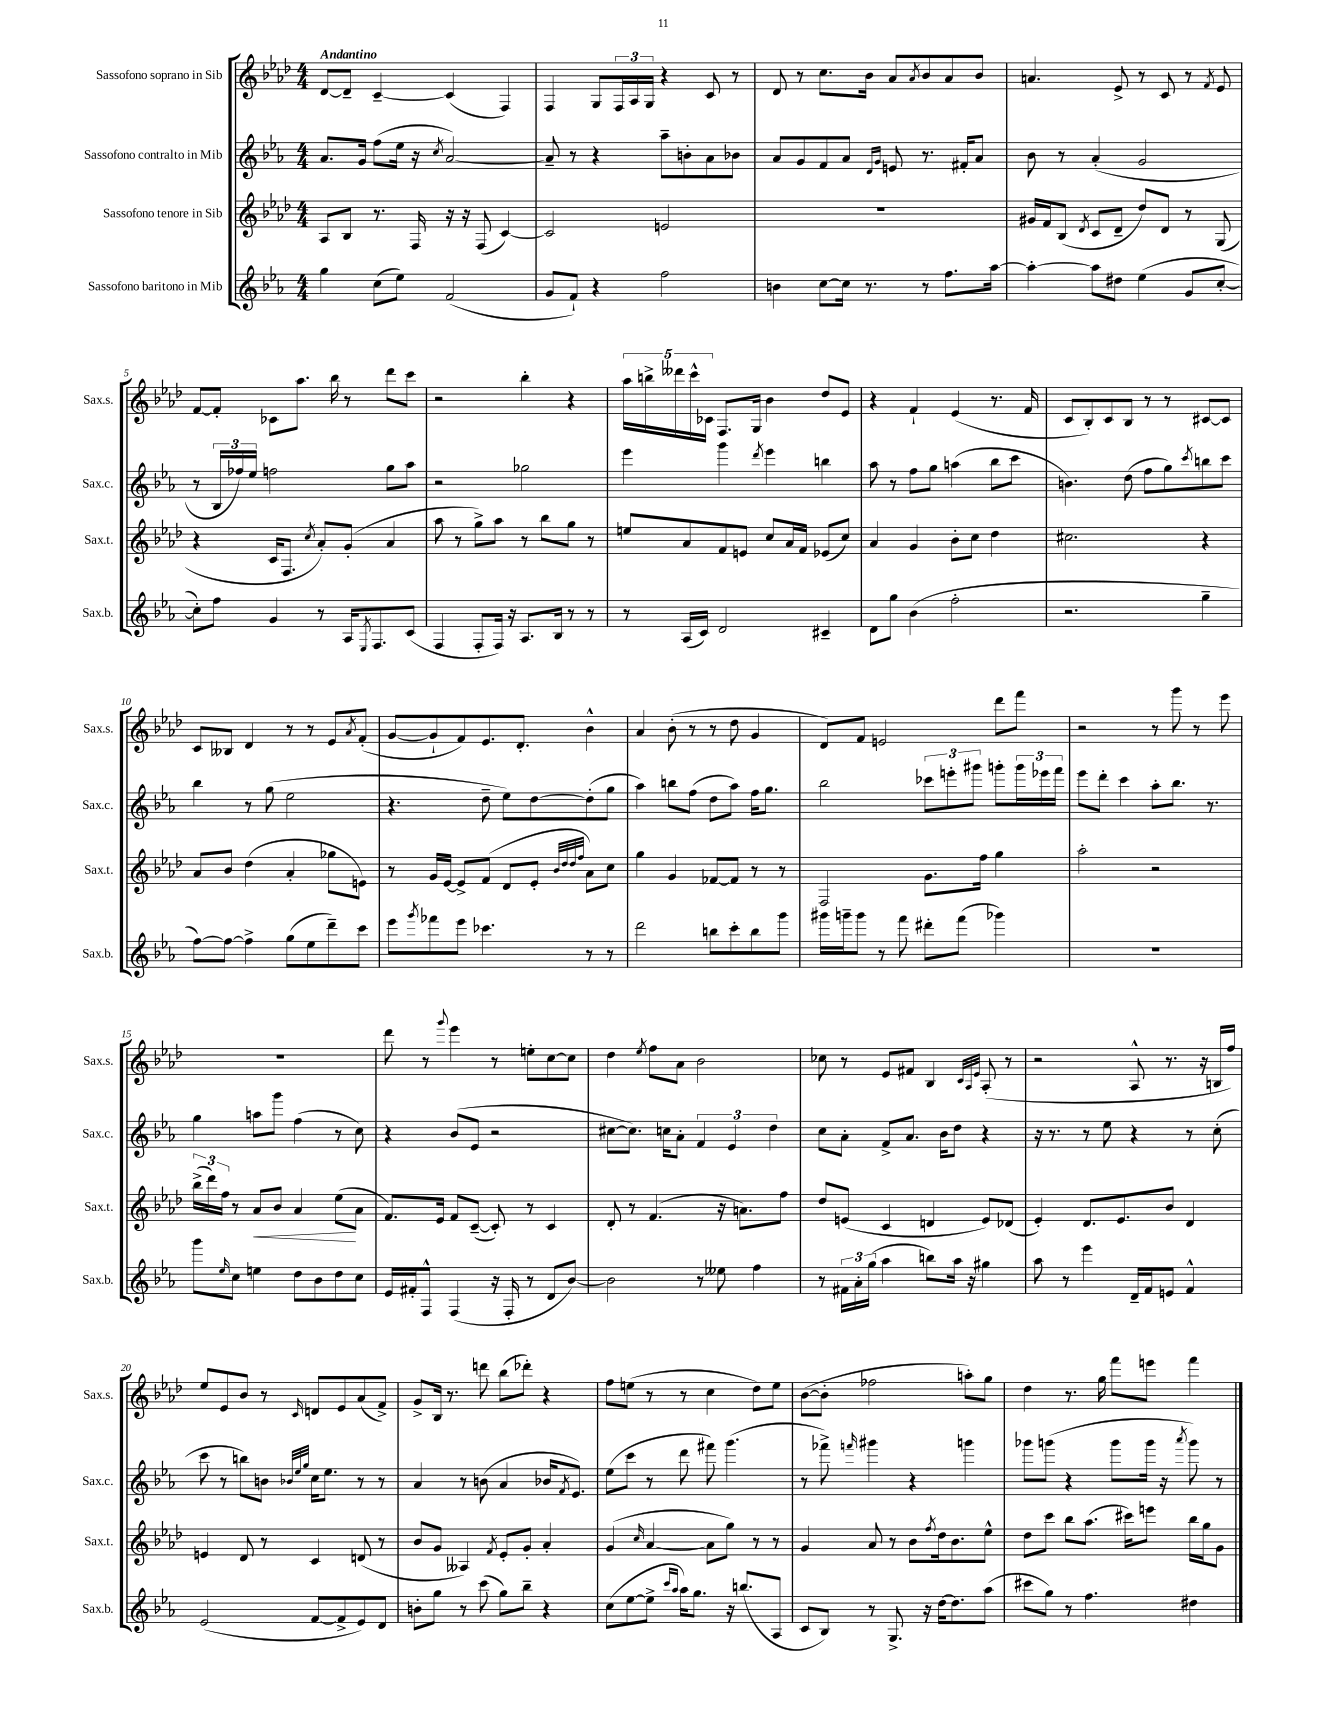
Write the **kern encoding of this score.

**kern	**kern	**dynam	**kern	**kern
*part4	*part3	*part3	*part2	*part1
*staff4	*staff3	*staff3	*staff2	*staff1
*I"Sassofono baritono in Mib	*I"Sassofono tenore in Sib	*	*I"Sassofono contralto in Mib	*I"Sassofono soprano in Sib
*I'Sax.b.	*I'Sax.t.	*	*I'Sax.c.	*I'Sax.s.
*clefG2	*clefG2	*	*clefG2	*clefG2
*k[b-e-a-]	*k[b-e-a-d-]	*	*k[b-e-a-]	*k[b-e-a-d-]
*M4/4	*M4/4	*	*M4/4	*M4/4
=1	=1	=1	=1	=1
!	!	!	!	!LO:TX:a:B:t=Andantino
4gg\	8A-/L	.	8.a-/L	[8d-/L
.	8B-/J	.	.	8d-~/J]
.	.	.	16g/Jk	.
(8cc\L	8.r	.	(8ff\L	[4c~/
8ee-\J)	.	.	16ee-\Jk	.
.	16F/	.	16r	.
.	.	.	8qcc/	.
(2f/	16r	.	[2a-/)	(4c/]
.	16r	.	.	.
.	(8F/	.	.	.
.	[4c/)	.	.	4F/)
=2	=2	=2	=2	=2
8g/L	2c/]	.	8a-~/]	4F/
8f`/J)	.	.	8r	.
4r	.	.	4r	8G/L
.	.	.	.	24F/L
.	.	.	.	24A-/
.	.	.	.	24G/JJ
2ff\	2en/	.	8aa-~\L	4r
.	.	.	8bn'\	.
.	.	.	8a-\	8c/
.	.	.	8b-X\J	8r
=3	=3	=3	=3	=3
4bn\	1r	.	8a-/L	8d-/
.	.	.	8g/	8r
[8cc\L	.	.	8f/	8.cc\L
16cc\Jk]	.	.	8a-/J	.
8.r	.	.	.	16b-\Jk
.	.	.	16qqd/LL	.
.	.	.	16qqg/JJ	.
.	.	.	8en/	8a-/L
.	.	.	.	8qa-/
8r	.	.	8.r	8b-/
8.ff\L	.	.	.	8a-/
.	.	.	16f#X'/KL	.
.	.	.	8a-/J	8b-/J
[16aa-\Jk	.	.	.	.
=4	=4	=4	=4	=4
4aa-'\_	16g#X/LL	.	8b-\	4.an/
.	16f/J	.	.	.
.	(8B-/J	.	8r	.
.	8qd-/	.	.	.
8aa-\L]	8c/L	.	(4a-'/	.
8dd#X\J	8d-~/J	.	.	8e-^/
(4ee-\	8dd-/L)	.	2g/	8r
.	8d-/J	.	.	8c/
8g/L	8r	.	.	8r
.	.	.	.	8qf/
[8cc'/J	(8G/	.	.	8e-/
!!LO:LB:g=z
=5	=5	=5	=5	=5
8cc'\L])	4r	.	8r	[8f/L
8ff\J	.	.	24B-/LL	8f'/J]
.	.	.	24ff-X/)	.
.	.	.	24ee-/JJ	.
4g/	16c/KL	.	2ffn\	8c-X\L
.	8.F/J	.	.	.
.	.	.	.	8.aa-\J
.	8qcc/	.	.	.
8r	8a-'/L)	.	.	.
.	.	.	.	16bb-\
16A-/KL	(8g'/J	.	.	8r
8qE-/	.	.	.	.
8.F/	.	.	.	.
.	4a-/	.	8gg\L	8ddd-\L
(8c/J	.	.	8aa-\J	8ccc\J
=6	=6	=6	=6	=6
4F/	8aa-\	.	2r	2r
.	8r	.	.	.
8F'/L	8gg^\L)	.	.	.
16F/Jk)	8aa-\J	.	.	.
16r	.	.	.	.
8.A-/L	8r	.	2gg-X\	4bb-'\
.	8bb-\L	.	.	.
16B-/Jk	.	.	.	.
8r	8gg\J	.	.	4r
8r	8r	.	.	.
=7	=7	=7	=7	=7
8r	8een/L	.	4eee-\	20aa-\LL
.	.	.	.	20bbn^\
.	.	.	.	20ddd--X\
(16A-/LL	8a-/	.	.	.
.	.	.	.	20ccc^^\
16c/JJ)	.	.	.	.
.	.	.	.	20c-X\JJ
2d/	8f/	.	4ggg\	8.F/L
.	8en/J	.	.	.
.	.	.	.	16G/Jk
.	.	.	8qddd/	.
.	8cc/L	.	4eee-\	4b-\
.	16a-/L	.	.	.
.	16f/JJ	.	.	.
4c#X~/	(8e-X/L	.	4bbn\	8dd-/L
.	8cc/J)	.	.	8e-/J
=8	=8	=8	=8	=8
8d\L	4a-/	.	8aa-\	4r
8gg\J	.	.	8r	.
(4b-\	4g/	.	8ff\L	4f`/
.	.	.	8gg\J	.
2ff'\	8b-'\L	.	(4aan\	(4e-/
.	8cc\J	.	.	.
.	4dd-\	.	8bb-\L	8.r
.	.	.	8ccc\J	.
.	.	.	.	16f/
=9	=9	=9	=9	=9
2.r	2.cc#X\	.	4.bn\)	8c/L
.	.	.	.	8B-'/)
.	.	.	.	8c/
.	.	.	(8dd\	8B-/J
.	.	.	8ff\L	8r
.	.	.	8gg\)	8r
.	.	.	8qccc/	.
4gg~\	4r	.	8bbn\	[8c#X/L
.	.	.	8ccc\J	8c#/J]
!!LO:LB:g=z
=10	=10	=10	=10	=10
[8ff\L)	8a-/L	.	4bb-\	8c/L
8ff\J_	8b-/J	.	.	8B--X/J
4ff^\]	(4dd-\	.	8r	4d-/
.	.	.	(8gg\	.
(8gg\L	4a-'/	.	2ee-\	8r
8ee-\	.	.	.	8r
8ddd~\)	8gg-X\L	.	.	8e-/L
.	.	.	.	8qa-/
8ccc\J	8en\J)	.	.	(8f'/J
=11	=11	=11	=11	=11
8eee-\L	8r	.	4.r	[8g/L
8qggg/	.	.	.	.
8fff-X\	16g/LL	.	.	8g`/]
.	[16e-/JJ	.	.	.
8eee-\J	8e-^/L]	.	.	8f/)
4.ccc-X\	(8f/J	.	8dd~\	8.e-/
.	8d-/L	.	8ee-\L)	.
.	.	.	.	8.d-'/J
.	8e-'/J	.	[8dd\	.
.	32qqb-/LLL	.	.	.
.	32qqdd-/	.	.	.
.	32qqdd-/	.	.	.
.	32qqff/JJJ	.	.	.
8r	8a-\L)	.	(8dd'\]	4b-^^\
8r	8cc\J	.	8gg\J	.
=12	=12	=12	=12	=12
2ddd\	4gg\	.	4aa-\)	4a-/
.	4g/	.	8bbn\L	(8b-'\
.	.	.	(8ff\J	8r
8bbn\L	[8f-X/L	.	8dd\L	8r
8ccc'\	8f-/J]	.	8aa-\J)	8dd-\
8bb\	8r	.	16ff\KL	4g/
.	.	.	8.gg\J	.
8ggg\J	8r	.	.	.
=13	=13	=13	=13	=13
16ggg#X\LL	2F/	.	2bb-\	8d-/L)
16gggn~\J	.	.	.	.
8ggg\J	.	.	.	8f/J
8r	.	.	.	2en/
8fff\	.	.	.	.
8ddd#X'\L	8.g\L	.	12ccc-X\L	.
.	.	.	12eeen'\	.
(8fff\J	.	.	.	.
.	.	.	12ggg#X\J	.
.	16ff\Jk	.	.	.
4ggg-X\)	4gg\	.	8gggn'\L	8ddd-\L
.	.	.	24ggg\L	8fff\J
.	.	.	24eee-X\	.
.	.	.	24fff\JJ	.
=14	=14	=14	=14	=14
1r	2aa-'\	.	8eee-\L	2r
.	.	.	8ddd'\J	.
.	.	.	4ccc\	.
.	2r	.	8aa-'\L	8r
.	.	.	8.bb-\J	8ggg\
.	.	.	.	8r
.	.	.	8.r	.
.	.	.	.	8eee-\
!!LO:LB:g=z
=15	=15	=15	=15	=15
8ggg\L	(24bb-^\LL	.	4gg\	1r
.	24ddd-\)	.	.	.
.	24ff\JJ	.	.	.
16qqee-/	.	.	.	.
8cc\J	8r	.	.	.
!	!	!LO:HP:b	!	!
4een\	8a-/L	<	8aan\L	.
.	8b-/J	.	8ggg\J	.
8dd\L	4a-/	.	(4ff\	.
8b-\	.	.	.	.
8dd\	(8ee-\L	.	8r	.
8cc\J	8a-\J	[	8cc\)	.
=16	=16	=16	=16	=16
16e-/LL	8.f/L)	.	4r	8ddd-\
16f#X'/J	.	.	.	.
8F^^/J	.	.	.	8r
.	16e-/Jk	.	.	.
.	.	.	.	8qqggg/
(4F/	8f/L	.	(8b-/L	4eee-\
.	([8c~/J	.	8e-/J	.
16r	8c'/])	.	2r	8r
16F'/	.	.	.	.
8r	8r	.	.	8een'\L
8d/L	4c/	.	.	[8cc\
[8b-/J)	.	.	.	8cc\J]
=17	=17	=17	=17	=17
2b-\]	8d-'/	.	[8cc#X\L	4dd-\
.	8r	.	8.cc#\J])	.
.	.	.	.	8qee-/
.	(4.f/	.	.	8ff\L
.	.	.	16ccn\KL	.
.	.	.	8a-'\J	8a-\J
8r	.	.	6f/	2b-\
8ee--X\	16r	.	.	.
.	.	.	6e-/	.
.	8.an\L)	.	.	.
4ff\	.	.	.	.
.	.	.	6dd\	.
.	8ff\J	.	.	.
=18	=18	=18	=18	=18
8r	8dd-/L	.	8cc\L	8cc-X\
24f#X\LL	(8en/J	.	8a-'\J	8r
24a-'\	.	.	.	.
(24gg\JJ	.	.	.	.
4aa-\	4c/	.	8f^/L	8e-/L
.	.	.	8.a-/J	8f#X/J
8bbn\L)	4dn/	.	.	4B-/
.	.	.	16b-\KL	.
16aa-\Jk	.	.	8dd\J	.
16r	.	.	.	.
.	.	.	.	32qqc/LLL
.	.	.	.	32qqA-/
.	.	.	.	32qqe-/JJJ
4gg#X\	8e/L)	.	4r	(8A-'/
.	(8d-X/J	.	.	8r
=19	=19	=19	=19	=19
8aa-\	4e-'/)	.	16r	2r
.	.	.	8.r	.
8r	.	.	.	.
4eee-\	8.d-/L	.	8r	.
.	.	.	8ee-\	.
.	8.e-/	.	.	.
16d~/LL	.	.	4r	8A-^^/
16f/J	.	.	.	.
8en/J	8b-/J	.	.	8.r
4f^^/	4d-/	.	8r	.
.	.	.	.	16r
.	.	.	(8cc'\	16Bn/LL
.	.	.	.	16ff/JJ)
!!LO:LB:g=z
=20	=20	=20	=20	=20
(2e-/	4en/	.	8ccc\	8ee-/L
.	.	.	8r	8e-/
.	8d-/	.	8bbn\L)	8b-/J
.	8r	.	8bn\J	8r
.	.	.	32qqb-X/LLL	.
.	.	.	32qqee-/	.
.	.	.	32qqgg/JJJ	16qqc/
[8f/L	4c/	.	16cc\KL	8dn/L
.	.	.	8.ee-\J	.
8f^/]	.	.	.	8e-/
8e-/)	(8dn/	.	8r	(8a-/
8d/J	8r	.	8r	8f^/J)
=21	=21	=21	=21	=21
8bn'\L	8b-/L	.	4a-/	8g^/L
8gg\J	8g/J	.	.	16B-/Jk
.	.	.	.	8.r
8r	4A--X/)	.	8r	.
(8ccc\	.	.	(8bn\	8dddn\
.	8qf/	.	.	.
8gg\L)	8e-'/L	.	4a-/	(8bb-\L
8bb-~\J	8g'/J	.	.	8ddd-X'\J)
4r	4a-'/	.	16b-X/KL	4r
.	.	.	8qf/	.
.	.	.	8.e-/J)	.
=22	=22	=22	=22	=22
(8cc\L	(4g/	.	(8ee-\L	8ff\L
[8ee-\	.	.	8ccc\J	(8een\J
.	16qqcc/	.	.	.
8ee-^\J]	[4a-/	.	8r	8r
16qqccc/LL	.	.	.	.
16qqaa-/JJ	.	.	.	.
16aa-\KL)	.	.	8ddd\	8r
8.gg\J	.	.	.	.
.	8a-\L]	.	8fff#X\)	4cc\
16r	8gg\J)	.	(4.ggg\	.
(8.bbn/L	.	.	.	.
.	8r	.	.	8dd-\L)
8A-/J	8r	.	.	8ee\J
=23	=23	=23	=23	=23
8c/L	4g/	.	8r	([8b-\L
8B-/J)	.	.	8fff-X^\)	8b-'\J]
.	.	.	16qqfffn/	.
8r	8a-/	.	4ggg#X\	2ff-X\
8.G^/	8r	.	.	.
.	8b-\L	.	4r	.
16r	.	.	.	.
.	8qff/	.	.	.
[16dd\KL	16dd-\k	.	.	.
8.dd\]	8.b-\	.	.	.
.	.	.	4gggn\	8aan'\L)
(8aa-\J	8ee-^^\J	.	.	8gg\J
=24	=24	=24	=24	=24
8ccc#X\L	8dd-\L	.	8ggg-X\L	4dd-\
8gg\J)	8ccc\J	.	(8gggn\J	.
8r	8bb-\L	.	4r	8.r
4.ff\	(8.aa-\J	.	.	.
.	.	.	.	16gg\
.	.	.	8ggg\L	8fff\L
.	16ccc#X\KL)	.	.	.
.	8eeen\J	.	16ggg\Jk	8eeen\J
.	.	.	16r	.
.	.	.	8qaaa-/	.
4dd#X\	16bb-\LL	.	8ggg\)	4fff\
.	16gg\J	.	.	.
.	8g\J	.	8r	.
==	==	==	==	==
*-	*-	*-	*-	*-
